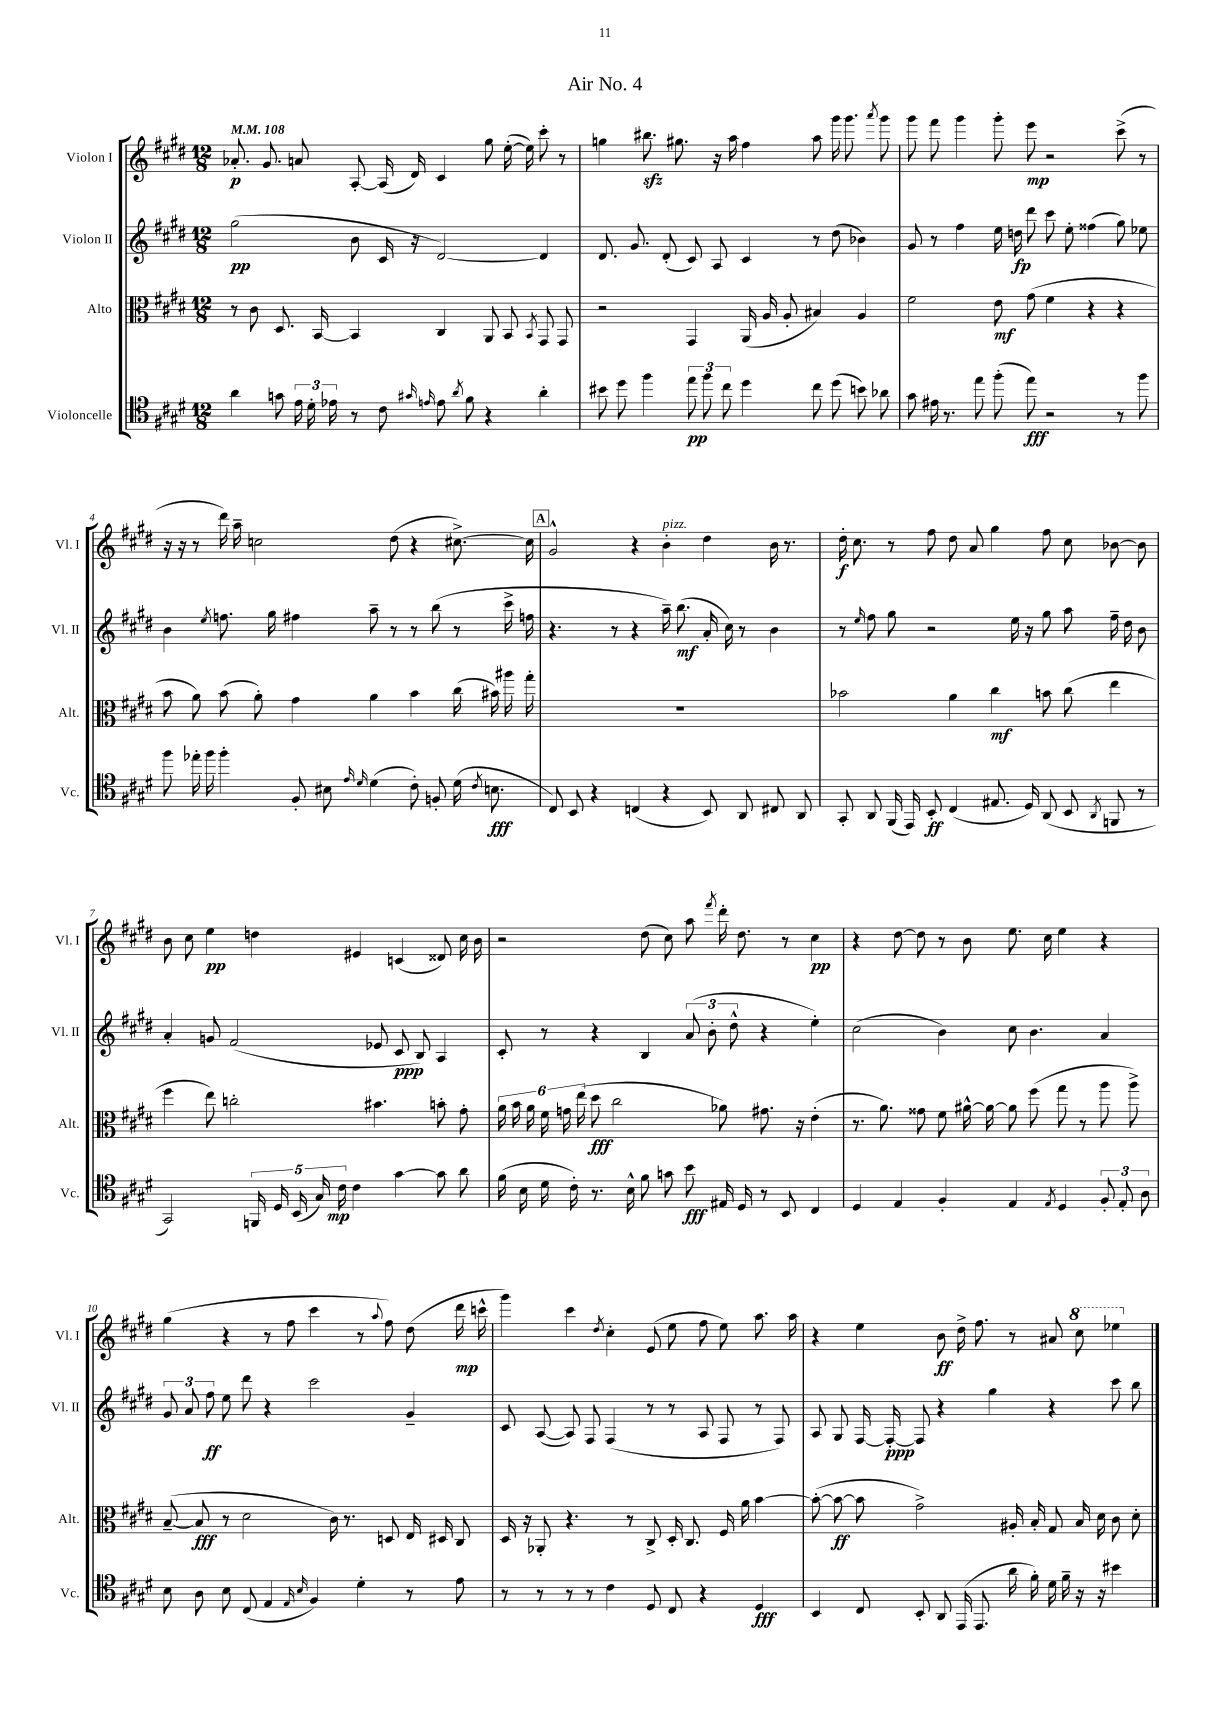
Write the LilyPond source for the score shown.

\header { title = "Air No. 4" }
<<
\new StaffGroup <<
\new Staff = "s0" \with { instrumentName = "Violon I" shortInstrumentName = "Vl. I" } {
    \clef treble \key e \major \numericTimeSignature \time 12/8 \tempo 4 = 108
    \autoBeamOff aes'8.-.\p gis'8. a'8 a8~-. a16( dis'16) cis'4 gis''8 e''16~-.( e''16) cis'''8-. r8 |
    g''4 bis''8.\sfz gis''8. r16 a''16 fis''4 a''8 gis'''16 gis'''8. \acciaccatura { a'''8 } gis'''8 |
    gis'''8 fis'''8 gis'''4 gis'''8-. e'''8\mp r2 cis'''8->( r8 |
    r16 r16 r8 dis'''16) a''16-- c''2 dis''8( r4 cis''8.~->) cis''16 |
    \mark \markup { \box "A" } gis'2-^ r4 b'4-.^\markup { \italic "pizz." } dis''4 b'16 r8. |
    dis''16-.\f cis''8. r8 fis''8 dis''8 a'8 gis''4 fis''8 cis''8 bes'8~ bes'8 |
    b'8 cis''8 e''4\pp d''4 eis'4 c'4( disis'8) cis''16 b'16 |
    r2 dis''8( cis''8) a''8 \acciaccatura { fis'''8 } dis'''16-. dis''8. r8 cis''4\pp |
    r4 dis''8~ dis''8 r8 b'8 e''8. cis''16 e''4 r4 |
    gis''4( r4 r8 fis''8 cis'''4 r8 \appoggiatura { a''8 } fis''8) dis''8( dis'''16\mp c'''16-^ |
    gis'''4) cis'''4 \acciaccatura { dis''8 } cis''4-. e'8( e''8 fis''8 e''8) a''8. a''16 |
    r4 e''4 b'8\ff dis''16-> fis''8. r8 ais'8 \ottava #1 cis'''8 ees'''4 \ottava #0 \bar "|." |
}
\new Staff = "s1" \with { instrumentName = "Violon II" shortInstrumentName = "Vl. II" } {
    \clef treble \key e \major \numericTimeSignature \time 12/8
    \autoBeamOff gis''2\pp( b'8 cis'16 r16 dis'2~) dis'4 |
    dis'8. gis'8. dis'8-.( cis'8) a8 cis'4 r8 dis''8( bes'4) |
    gis'8 r8 fis''4 e''16 d''16\fp dis'''8 cis'''8 e''8-. fisis''4( gis''8) ees''8 |
    b'4 \acciaccatura { e''8 } f''8. gis''16 fis''4 a''8-- r8 r8 b''8( r8 cis'''16-> f''16 |
    \mark \markup { \box "A" } r4. r8 r4 a''16--) b''8.\mf( a'16-. cis''16) r8 b'4 |
    r8 \grace { e''16 } fis''8 gis''8 r2 e''16 r16 gis''8 a''8 fis''16-- dis''16 b'8 |
    a'4-. g'8 fis'2( ees'8 cis'8\ppp b8) a4 |
    cis'8-. r8 r4 b4 \tuplet 3/2 { a'8( b'8-. dis''8-^ } r4 e''4-.) |
    cis''2( b'4) cis''8 b'4. a'4 |
    \tuplet 3/2 { gis'8 a'8 fis''8\ff } e''8 dis'''8 r4 cis'''2 gis'4-- |
    cis'8 a8~( a8) fis8 fis4( r8 r8 a8 fis8 r8 fis8) |
    a8 gis8 fis16~ fis16~-.\ppp fis8 r4 gis''4 r4 cis'''8 b''8 \bar "|." |
}
\new Staff = "s2" \with { instrumentName = "Alto" shortInstrumentName = "Alt." } {
    \clef alto \key e \major \numericTimeSignature \time 12/8
    \autoBeamOff r8 cis'8 dis8. b,16~ b,4 cis4 a,8 b,8 \acciaccatura { b,8 } gis,8 gis,8 |
    r2 gis,4 a,16( a16 a8-. bis4) a4 |
    fis'2 e'8\mf gis'8( fis'4 r4 r4 |
    b'8 a'8) b'8( a'8-.) gis'4 a'4 b'4 cis''16( bis'16) ais''16 gis''16-. |
    \mark \markup { \box "A" } R1. |
    bes'2 a'4 cis''4\mf b'8 cis''8( e''4 |
    fis''4 e''8) c''2-. bis'4. b'8-. gis'8-. |
    \tuplet 6/4 { a'16 b'16 a'16 fis'16 g'16 e''16( } dis''8\fff cis''2 aes'8) gis'8. r16 e'4-.( |
    r8. a'8.) gisis'8 fis'8 ais'16~-^ ais'16~ ais'8 fis''8( gis''8 r8 a''8 a''8->) |
    b8~--( b8\fff r8 dis'2 cis'16) r8. d8 e16 dis16 cis8 |
    dis16 r16 aes,8-. r4. r8 cis8-> dis16-. cis8. fis16 a'16 b'4~ |
    b'8~-.( b'8~\ff b'8 gis'2->) ais16-. b16-. gis8 b16 dis'16 cis'8 dis'8-. \bar "|." |
}
\new Staff = "s3" \with { instrumentName = "Violoncelle" shortInstrumentName = "Vc." } {
    \clef tenor \key e \major \numericTimeSignature \time 12/8
    \autoBeamOff a'4 g'8 \tuplet 3/2 { e'16 dis'16-. ees'16 } r8 cis'8 \grace { gis'16 e'16 } e'8 \acciaccatura { a'8 } fis'8 r4 a'4-. |
    bis'8 dis''8 fis''4 \tuplet 3/2 { e''8\pp fis''8 cis''8 } dis''4 cis''8 dis''8( b'8) aes'8 |
    gis'8 eis'16 r8. e''8 fis''8-.( e''8\fff) r2 r8 fis''8 |
    fis''8 ees''16-. fis''16 fis''4-. fis8-. bis8 \grace { e'16 dis'16 } dis'4( cis'8-.) f8-. dis'16( \acciaccatura { cis'8 } b8.\fff |
    \mark \markup { \box "A" } cis8) b,8 r4 c4( r4 b,8) a,8 cis8 a,8 |
    gis,8-. a,8 fis,16( e,16) b,8-.\ff cis4( eis8. dis16) a,8( b,8 \acciaccatura { a,8 } f,8 r8 |
    gis,2) \tuplet 5/4 { f,16 dis16 b,16( gis16) cis'16\mp } cis'4 gis'4~ gis'8 a'8 |
    fis'16( b16 dis'16 cis'16-.) r8. b16-^ fis'8 g'8 b'8\fff eis16 dis16 r8 b,8 cis4 |
    dis4 e4 fis4-. e4 \acciaccatura { e8 } dis4 \tuplet 3/2 { fis8-. e8-. a8 } |
    b8 a8 b8 cis8( e4 \grace { e16 b16 } fis4) dis'4-. r8 e'8 |
    r8 r8 r8 r8 cis'4 dis8 cis8 r4 dis4\fff |
    b,4 cis8 b,8-. a,8 e,16( e,8. a'16 fis'16-.) dis'16 fis'16-- r16 r16 bis'4 \bar "|." |
}
>>
>>
